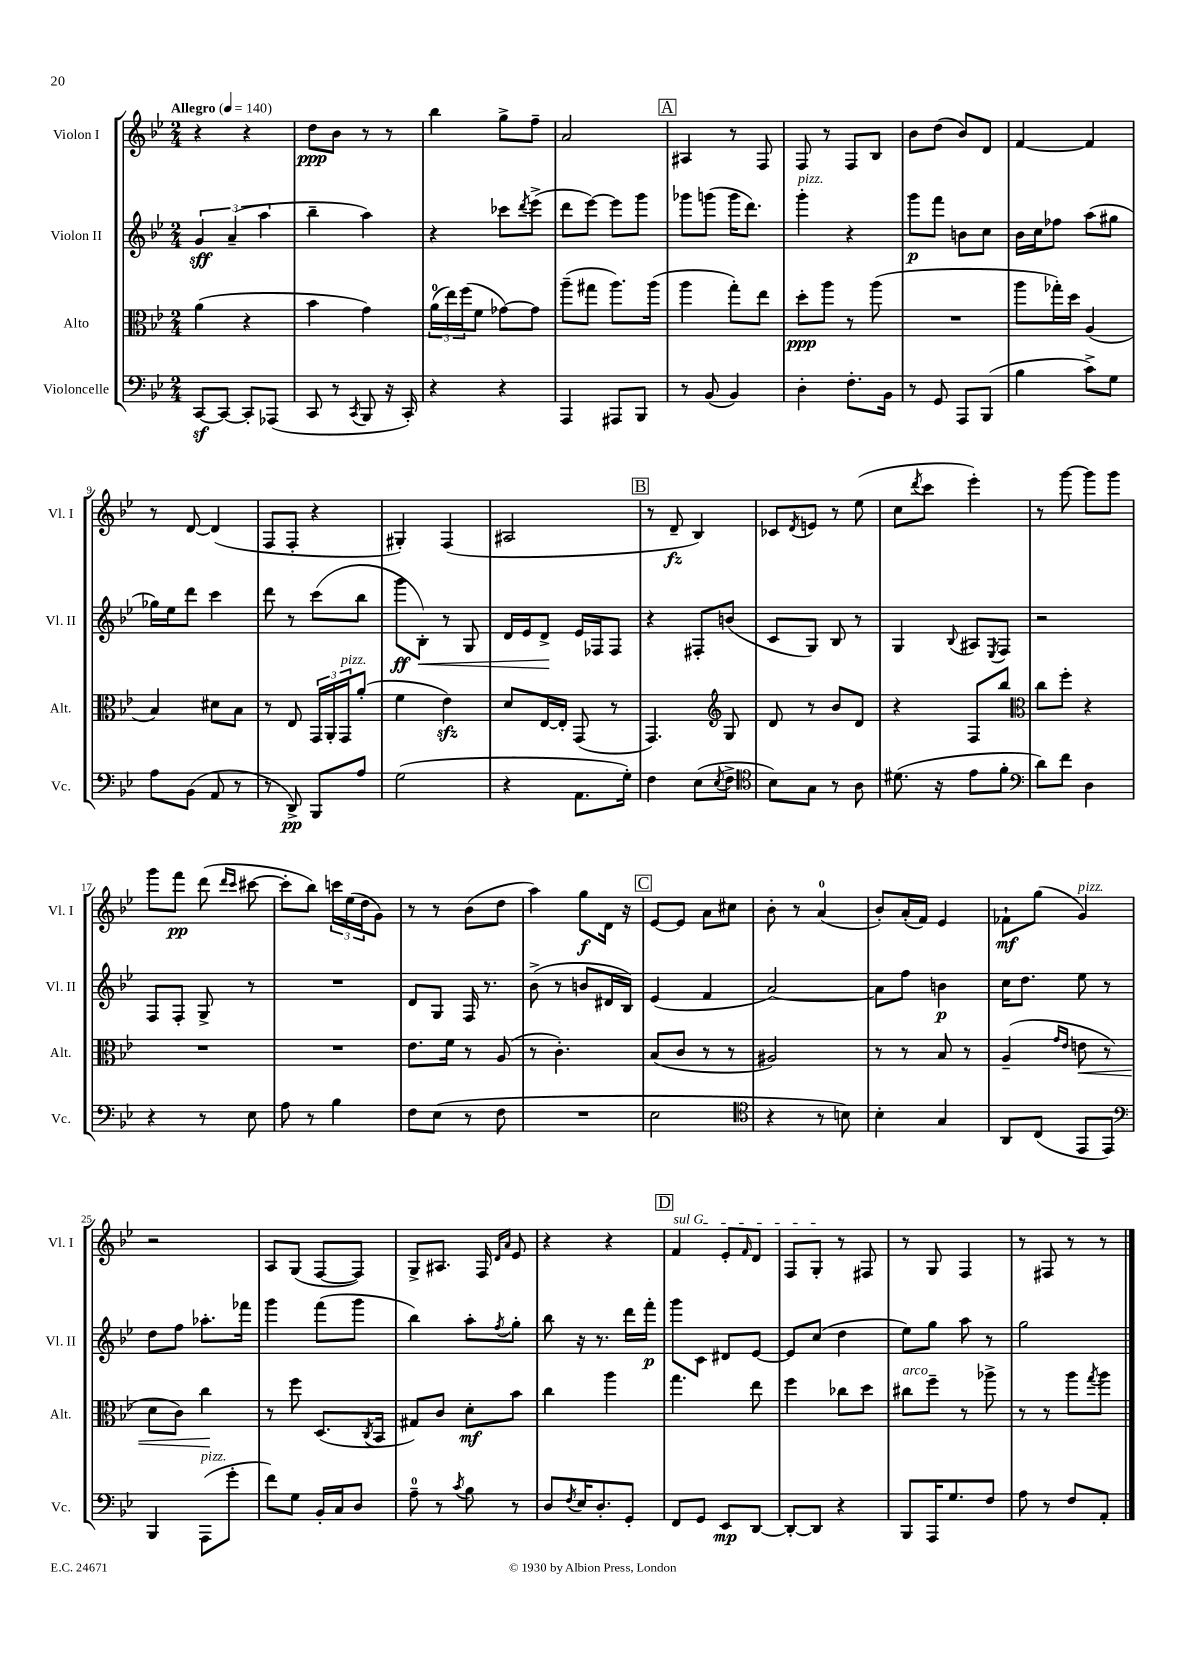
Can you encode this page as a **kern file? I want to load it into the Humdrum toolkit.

**kern	**dynam	**kern	**dynam	**kern	**dynam	**kern	**dynam
*part4	*part4	*part3	*part3	*part2	*part2	*part1	*part1
*staff4	*staff4	*staff3	*staff3	*staff2	*staff2	*staff1	*staff1
*I"Violoncelle	*	*I"Alto	*	*I"Violon II	*	*I"Violon I	*
*I'Vc.	*	*I'Alt.	*	*I'Vl. II	*	*I'Vl. I	*
*clefF4	*	*clefC3	*	*clefG2	*	*clefG2	*
*k[b-e-]	*	*k[b-e-]	*	*k[b-e-]	*	*k[b-e-]	*
*M2/4	*	*M2/4	*	*M2/4	*	*M2/4	*
*MM140	*	*MM140	*	*MM140	*	*MM140	*
=1	=1	=1	=1	=1	=1	=1	=1
!	!	!	!	!	!	!LO:TX:a:B:t=Allegro	!
[8CCz/L	.	(4a\	.	6g/	sff	4r	.
8CC/J_	.	.	.	.	.	.	.
.	.	.	.	(6a~/	.	.	.
8CC'/L]	.	4r	.	.	.	4r	.
.	.	.	.	6aa\	.	.	.
(8AAA-X/J	.	.	.	.	.	.	.
=2	=2	=2	=2	=2	=2	=2	=2
8CC/	.	4b-\	.	4bb-~\	.	8dd\L	ppp
8r	.	.	.	.	.	8b-\J	.
8qCC/	.	.	.	.	.	.	.
8BBB-/	.	4g\)	.	4aa\)	.	8r	.
16r	.	.	.	.	.	8r	.
16CC'/)	.	.	.	.	.	.	.
=3	=3	=3	=3	=3	=3	=3	=3
4r	.	(24a\LL	.	4r	.	4bb-\	.
.	.	24ee-\)	.	.	.	.	.
.	.	(24ff\J	.	.	.	.	.
.	.	8f\J	.	.	.	.	.
4r	.	[8g-X\L)	.	8ccc-X\L	.	8gg^\L	.
.	.	.	.	8qddd/	.	.	.
.	.	8g-\J]	.	(8eee-^\J	.	8ff~\J	.
=4	=4	=4	=4	=4	=4	=4	=4
4AAA/	.	(8aa~\L	.	8ddd\L	.	2a/	.
.	.	8gg#X\J	.	[8eee-\J)	.	.	.
8AAA#X/L	.	8.aa\L)	.	8eee-\L]	.	.	.
8BBB-/J	.	.	.	8ggg\J	.	.	.
.	.	(16aa\Jk	.	.	.	.	.
!!LO:REH:place=s1:t=A
=5	=5	=5	=5	=5	=5	=5	=5
8r	.	4aa\	.	8ggg-X\L	.	4A#X/	.
(8BB-/	.	.	.	(8gggn\J	.	.	.
4BB-/)	.	8gg'\L)	.	16ggg\KL	.	8r	.
.	.	.	.	8.ddd\J)	.	.	.
.	.	8ee-\J	.	.	.	8F/	.
=6	=6	=6	=6	=6	=6	=6	=6
!	!	!	!	!LO:TX:a:i:t=pizz.	!	!	!
4D'\	.	8dd'\L	ppp	4ggg'\	.	8F/	.
.	.	8aa\J	.	.	.	8r	.
8.F'\L	.	8r	.	4r	.	8F/L	.
.	.	(8aa\	.	.	.	8B-/J	.
16BB-\Jk	.	.	.	.	.	.	.
=7	=7	=7	=7	=7	=7	=7	=7
8r	.	2r	.	8ggg\L	p	8b-\L	.
8GG/	.	.	.	8fff\J	.	(8dd\J	.
8AAA/L	.	.	.	8bn\L	.	8b-/L)	.
(8BBB-/J	.	.	.	8cc\J	.	8d/J	.
=8	=8	=8	=8	=8	=8	=8	=8
4B-\	.	8aa\L	.	16b-\LL	.	[4f/	.
.	.	.	.	16cc\J	.	.	.
.	.	16gg-X'\L)	.	8ff-X\J	.	.	.
.	.	16dd\JJ	.	.	.	.	.
8c^\L)	.	(4A/	.	(8aa\L	.	4f/]	.
8G\J	.	.	.	8gg#X\J	.	.	.
!!LO:LB:g=z
=9	=9	=9	=9	=9	=9	=9	=9
8A\L	.	4B-/)	.	16gg-X\LL)	.	8r	.
.	.	.	.	16ee-\J	.	.	.
(8BB-\J	.	.	.	8ddd\J	.	[8d/	.
8AA/	.	8d#X\L	.	4ccc\	.	(4d/]	.
8r	.	8B-\J	.	.	.	.	.
=10	=10	=10	=10	=10	=10	=10	=10
8r	.	8r	.	8ddd\	.	8F/L	.
8DD^/)	pp	8E-/	.	8r	.	8F'/J	.
8BBB-/L	.	24GG/LL	.	(8ccc\L	.	4r	.
.	.	24AA'/	.	.	.	.	.
!	!	!LO:TX:a:i:t=pizz.	!	!	!	!	!
.	.	24GG/J	.	.	.	.	.
8A/J	.	(8a'/J	.	8bb-\J	.	.	.
=11	=11	=11	=11	=11	=11	=11	=11
(2G\	.	4f\	.	8ggg\L	ff	4G#X'/)	.
!	!	!	!	!	!LO:HP:b	!	!
.	.	.	.	8B-'\J)	<	.	.
.	.	4e-zz\)	.	8r	.	(4F/	.
.	.	.	.	8G/	.	.	.
=12	=12	=12	=12	=12	=12	=12	=12
4r	.	8d/L	.	16d/LL	.	2A#X/	.
.	.	.	.	16e-/J	.	.	.
.	.	[16E-/L	.	8d^/J	.	.	.
.	.	16E-'/JJ]	.	.	.	.	.
8.AA\L	.	(8GG/	.	16e-/LL	[	.	.
.	.	.	.	16F-X/J	.	.	.
.	.	8r	.	8F-/J	.	.	.
16G'\Jk)	.	.	.	.	.	.	.
!!LO:REH:place=s1:t=B
=13	=13	=13	=13	=13	=13	=13	=13
4F\	.	4.GG/)	.	4r	.	8r	.
.	.	.	.	.	.	8d~/	fz
(8E-\L	.	.	.	8F#X'/L	.	4B-/)	.
8qE-/	.	.	.	.	.	.	.
*	*	*clefG2	*	*	*	*	*
8F^\J	.	8G/	.	(8bn/J	.	.	.
=14	=14	=14	=14	=14	=14	=14	=14
*clefC4	*	*	*	*	*	*	*
8B-\L)	.	8d/	.	8c/L	.	8c-X/L	.
.	.	.	.	.	.	8qd/	.
8G\J	.	8r	.	8G/J)	.	8en/J	.
8r	.	8b-/L	.	8B-/	.	8r	.
8A\	.	8d/J	.	8r	.	(8ee-\	.
=15	=15	=15	=15	=15	=15	=15	=15
(8.d#X\	.	4r	.	4G/	.	8cc\L	.
.	.	.	.	.	.	8qddd/	.
.	.	.	.	.	.	8ccc\J	.
16r	.	.	.	.	.	.	.
.	.	.	.	8qqB-/	.	.	.
8e-\L	.	8F/L	.	8A#X/L	.	4eee-'\)	.
.	.	.	.	8qE-/	.	.	.
8f'\J	.	8bb-/J	.	8F/J	.	.	.
=16	=16	=16	=16	=16	=16	=16	=16
*clefF4	*	*clefC3	*	*	*	*	*
8d\L)	.	8cc\L	.	2r	.	8r	.
8f\J	.	8ff'\J	.	.	.	[8ggg\	.
4D\	.	4r	.	.	.	8ggg\L]	.
.	.	.	.	.	.	8ggg\J	.
!!LO:LB:g=z
=17	=17	=17	=17	=17	=17	=17	=17
4r	.	2r	.	8F/L	.	8ggg\L	.
.	.	.	.	8F'/J	.	8fff\J	pp
8r	.	.	.	8G^/	.	(8ddd\	.
.	.	.	.	.	.	16qqddd/LL	.
.	.	.	.	.	.	16qqccc/JJ	.
8E-\	.	.	.	8r	.	[8ccc#X\	.
=18	=18	=18	=18	=18	=18	=18	=18
8A\	.	2r	.	2r	.	8ccc#'\L]	.
8r	.	.	.	.	.	8bb-\J)	.
4B-\	.	.	.	.	.	24cccn\LL	.
.	.	.	.	.	.	(24ee-\	.
.	.	.	.	.	.	24dd\J	.
.	.	.	.	.	.	8g\J)	.
=19	=19	=19	=19	=19	=19	=19	=19
8F\L	.	8.e-\L	.	8d/L	.	8r	.
(8E-\J	.	.	.	8G/J	.	8r	.
.	.	16f\Jk	.	.	.	.	.
8r	.	8r	.	16F/	.	(8b-\L	.
.	.	.	.	8.r	.	.	.
8F\	.	(8A/	.	.	.	8dd\J	.
=20	=20	=20	=20	=20	=20	=20	=20
2r	.	8r	.	(8b-^\	.	4aa\)	.
.	.	4.c'\)	.	8r	.	.	.
.	.	.	.	8bn/L	.	8gg\L	f
.	.	.	.	16d#X/L	.	16d\Jk	.
.	.	.	.	16B-/JJ)	.	16r	.
!!LO:REH:place=s1:t=C
=21	=21	=21	=21	=21	=21	=21	=21
2E-\	.	(8B-/L	.	(4e-/	.	[8e-/L	.
.	.	8c/J	.	.	.	8e-/J]	.
.	.	8r	.	4f/	.	8a\L	.
.	.	8r	.	.	.	8cc#X\J	.
=22	=22	=22	=22	=22	=22	=22	=22
*clefC4	*	*	*	*	*	*	*
4r	.	2A#X/)	.	[2a/)	.	8b-'\	.
.	.	.	.	.	.	8r	.
8r	.	.	.	.	.	(4a/	.
8Bn\)	.	.	.	.	.	.	.
=23	=23	=23	=23	=23	=23	=23	=23
4B-'\	.	8r	.	8a\L]	.	8b-'/L)	.
.	.	8r	.	8ff\J	.	(16a'/L	.
.	.	.	.	.	.	16f/JJ)	.
4G/	.	8B-/	.	4bn\	p	4e-/	.
.	.	8r	.	.	.	.	.
=24	=24	=24	=24	=24	=24	=24	=24
8AA/L	.	(4A~/	.	16cc\KL	.	8f-X`\L	mf
.	.	.	.	8.dd\J	.	.	.
(8C/J	.	.	.	.	.	(8gg\J	.
.	.	16qqg/LL	.	.	.	.	.
.	.	16qqe-/JJ	.	.	.	.	.
!	!	!	!	!	!	!LO:TX:a:i:t=pizz.	!
!	!	!	!LO:HP:b	!	!	!	!
8EE-/L	.	8en\	<	8ee-\	.	4g/)	.
8EE-/J)	.	8r	.	8r	.	.	.
!!LO:LB:g=z
=25	=25	=25	=25	=25	=25	=25	=25
*clefF4	*	*	*	*	*	*	*
4BBB-/	.	8d\L	.	8dd\L	.	2r	.
.	.	8c\J)	.	8ff\J	.	.	.
!LO:TX:a:i:t=pizz.	!	!	!	!	!	!	!
(8AAA\L	.	4cc\	.	8.aa-X'\L	.	.	.
8g'\J	.	.	.	.	.	.	.
.	.	.	.	16fff-X\Jk	.	.	.
.	.	.	[	.	.	.	.
=26	=26	=26	=26	=26	=26	=26	=26
8f\L)	.	8r	.	4ggg\	.	8A/L	.
8G\J	.	8ff\	.	.	.	(8G/J	.
16BB-'/LL	.	(8.D/L	.	(8fff\L	.	[8F/L	.
16C/J	.	.	.	.	.	.	.
8D/J	.	.	.	8ggg\J	.	8F/J])	.
.	.	8qC/	.	.	.	.	.
.	.	16BB-/Jk	.	.	.	.	.
=27	=27	=27	=27	=27	=27	=27	=27
8A~\	.	8G#X/L)	.	4bb-\)	.	8G^/L	.
8r	.	8c/J	.	.	.	8.A#X/J	.
8qc/	.	.	.	.	.	.	.
8B-\	.	8d'\L	mf	8aa'\L	.	.	.
.	.	.	.	.	.	16F/	.
.	.	.	.	.	.	16qqd/LL	.
.	.	.	.	8qff/	.	16qqa/JJ	.
8r	.	8b-\J	.	8gg'\J	.	8e-/	.
=28	=28	=28	=28	=28	=28	=28	=28
8D/L	.	4cc\	.	8bb-\	.	4r	.
8qF/	.	.	.	.	.	.	.
16E-/K	.	.	.	16r	.	.	.
8.D'/	.	.	.	8.r	.	.	.
.	.	4aa\	.	.	.	4r	.
8GG'/J	.	.	.	16ddd\LL	.	.	.
.	.	.	.	16fff'\JJ	p	.	.
!!LO:REH:place=s1:t=D
=29	=29	=29	=29	=29	=29	=29	=29
!	!	!	!	!	!	!LO:TX:a:i:t=sul G	!
8FF/L	.	4.gg\	.	8ggg\L	.	4f/	.
8GG/J	.	.	.	8c\J	.	.	.
8EE-/L	mp	.	.	8d#X/L	.	8e-'/L	.
.	.	.	.	.	.	16qqf/	.
[8DD/J	.	8ee-\	.	[8e-/J	.	8d/J	.
=30	=30	=30	=30	=30	=30	=30	=30
8DD'/L_	.	4ff\	.	8e-/L]	.	8F/L	.
8DD/J]	.	.	.	(8cc/J	.	8G'/J	.
4r	.	8cc-X\L	.	4dd\	.	8r	.
.	.	8dd\J	.	.	.	8F#X/	.
=31	=31	=31	=31	=31	=31	=31	=31
!	!	!LO:TX:a:i:t=arco	!	!	!	!	!
8BBB-/L	.	8cc#X\L	.	8ee-\L)	.	8r	.
16AAA/K	.	8ff~\J	.	8gg\J	.	8G/	.
8.G/	.	.	.	.	.	.	.
.	.	8r	.	8aa\	.	4F/	.
8F/J	.	8aa-X^\	.	8r	.	.	.
=32	=32	=32	=32	=32	=32	=32	=32
8A\	.	8r	.	2gg\	.	8r	.
8r	.	8r	.	.	.	8F#X/	.
8F/L	.	8aa\L	.	.	.	8r	.
.	.	8qgg/	.	.	.	.	.
8AA'/J	.	8aa\J	.	.	.	8r	.
==	==	==	==	==	==	==	==
*-	*-	*-	*-	*-	*-	*-	*-
